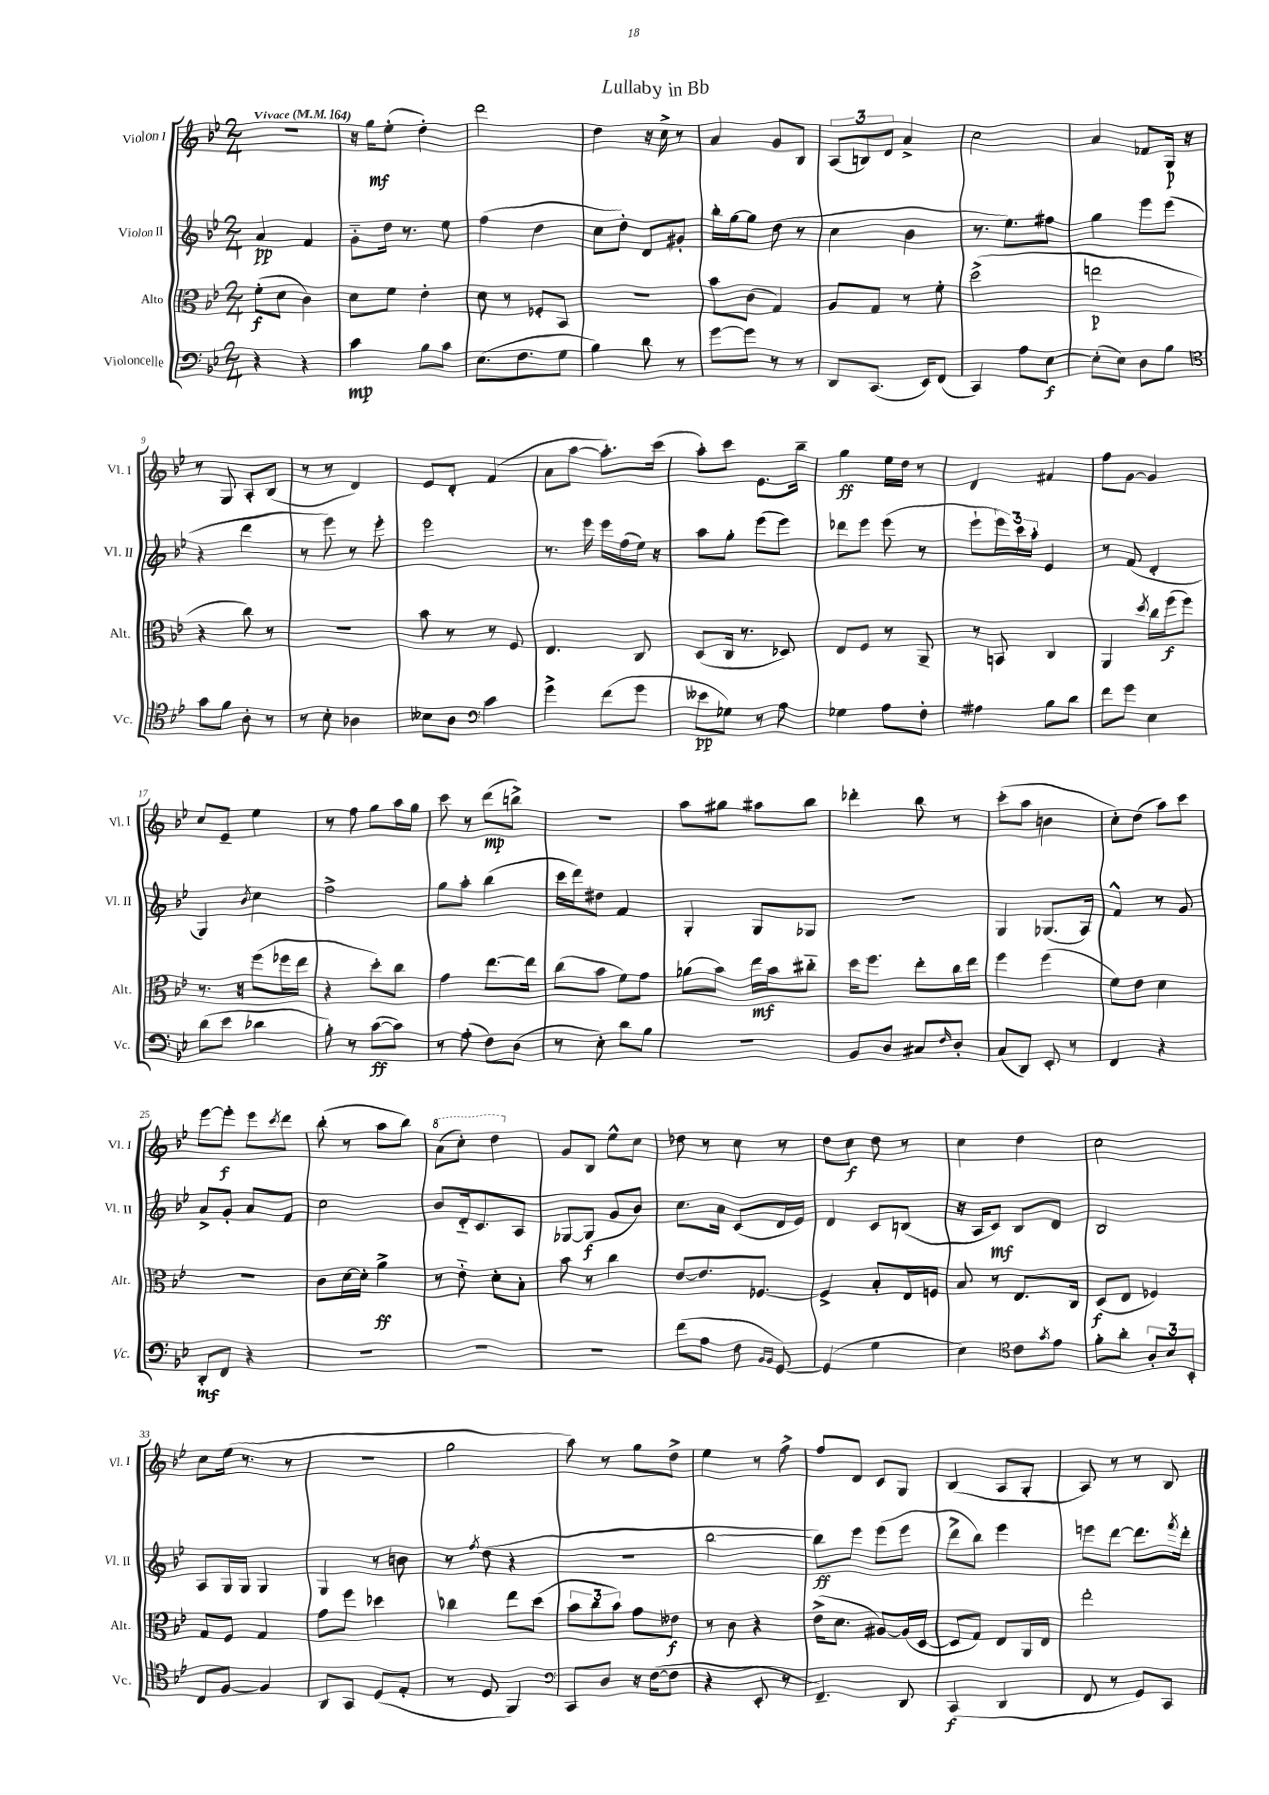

**kern	**kern	**kern	**kern
*staff4	*staff3	*staff2	*staff1
*clefF4	*clefC3	*clefG2	*clefG2
*k[b-e-]	*k[b-e-]	*k[b-e-]	*k[b-e-]
*M2/4	*M2/4	*M2/4	*M2/4
*MM164	*MM164	*MM164	*MM164
4r	(8f'	4a	2r
.	8d	.	.
4r	4c)	4f	.
=	=	=	=
4c	8d	8g'~	16r
.	.	.	16gg
.	8f	16dd	(8ee-'
.	.	8.r	.
8B-	4e-'	.	4dd')
8c	.	8ee-	.
=	=	=	=
(8.E-	8d	(4ff	2ddd
.	8r	.	.
8.F	.	.	.
.	8F-'	4dd	.
8G	8BB-	.	.
=	=	=	=
4B-)	2r	8cc	4dd
.	.	8dd')	.
8d	.	8d	16r
.	.	.	16cc^
8r	.	8g#'	8r
=	=	=	=
[8g	8b-	16bb-'	4a
.	.	[16gg	.
8g]	(8c	8gg]	.
8r	4G)	(8dd	8g
8r	.	8r	8B-
=	=	=	=
8DD	8A	4cc	(12A
.	.	.	12B)
(8.CC	8G	.	.
.	.	.	12d
.	8r	4b-	4a^
16EE-)	.	.	.
(8FF	8f'	.	.
=	=	=	=
4CC)	(2dd^	8.r	2cc
.	.	8.ee-)	.
8A	.	.	.
[8E-	.	8ff#	.
=	=	=	=
(8E-']	2ee	4gg	4a
8E-)	.	.	.
8D	.	8eee-	8f-
8B-	.	(8eee-	16G
.	.	.	16r
=	=	=	=
*clefC4	*	*	*
8g	4r	4r	8r
8f	.	.	8G
8A'	8cc)	4ddd	8A'
8r	8r	.	(8B-
=	=	=	=
8r	2r	8r	8r
8B-'	.	8eee-)	8r
4A-	.	8r	4d)
.	.	8eee-'	.
=	=	=	=
8B--	8b-	2eee-	8e-
8A	8r	.	8d'
*clefF4	*	*	*
4c	8r	.	(4f
.	8F	.	.
=	=	=	=
4g^	4.E-	8.r	8a
.	.	.	[8aa
.	.	16eee-	.
(8f	.	16eee-	8.aa'])
.	.	(16ff	.
8g	8C	16ee-)	.
.	.	16r	(16ccc
=	=	=	=
8e--	(8D	8aa	8aa')
8G-)	16C	8gg'	8ccc
.	8.r	.	.
8r	.	(8eee-	8.e-
8A	8D-)	8eee-)	.
.	.	.	16bb-~
=	=	=	=
4G-	8E-	8ddd-	4gg
.	8F	8eee-	.
8A	8r	(8eee-	16ee-
.	.	.	16dd
8F'	8AA~	8r	8r
=	=	=	=
4A#	8r	8eee-`	4d
.	8BB	24eee-)	.
.	.	24ccc	.
.	.	24aa'	.
8B-	4C	4e-	4f#
8d	.	.	.
=	=	=	=
8f	4AA	8r	8ff
8g	.	(8f	[8g
.	8qdd	.	.
4E-	16cc	4d'	4g]
.	(16ff	.	.
.	8ff)	.	.
=	=	=	=
(8d	8.r	4G)	8cc
8e-	.	.	8e-~
.	16r	.	.
.	.	8qb-	.
4d-	(8ff	4cc	4ee-
.	16ff-	.	.
.	16ee-	.	.
=	=	=	=
8B-')	4r	2ff^	8r
8r	.	.	8ff
([8c	8dd')	.	8gg
8c])	8cc	.	16aa
.	.	.	16gg
=	=	=	=
8r	4g	8gg	8ccc
(8A'	.	8aa'	8r
8F)	[8.ee-	(4bb-	(8ddd
(8D	.	.	8bb^)
.	16ee-]	.	.
=	=	=	=
8r	(8cc	16ccc	2r
.	.	16ddd)	.
8E-')	8b-	8dd#	.
8d	8f)	4f	.
8B-	8g	.	.
=	=	=	=
2r	(8a-	4G'	8aa
.	8b-)	.	8gg#
.	16ee-	8G	8aa#
.	16b-	.	.
.	8cc#'~	8G-	8bb-
=	=	=	=
8BB-	16dd	2r	4ddd-'
.	8.ff	.	.
8D	.	.	.
8C#	8ee-'	.	8bb-
16qqF	.	.	.
8D'	16cc	.	8r
.	16ee-	.	.
=	=	=	=
(8C	4ff	4G	(8ccc'
8DD)	.	.	8aa
8EE-'	(4ff	(8.G-	4b
8r	.	.	.
.	.	16A)	.
=	=	=	=
4FF	8f)	4f^^	8cc')
.	8e-	.	(8dd
4r	4d	8r	8aa)
.	.	8g	8ccc
=	=	=	=
8DD'	2r	8a^	[8eee-
8FF	.	8g'	8eee-']
4r	.	8a	8eee-
.	.	.	8qccc
.	.	8f	8ddd
=	=	=	=
2r	8c	2cc	(8bb-'
.	[16d	.	8r
.	16d']	.	.
.	4a^	.	8aa
.	.	.	8bb-)
=	=	=	=
2r	8r	8b-	(8aa
.	8e-'~	16d'~	8ccc')
.	.	8.c	.
.	8d'	.	4ddd
.	8B-'	8A	.
=	=	=	=
2r	8b-	[8G-	8g
.	8r	(8G-]	8B-
.	4cc	8g	8ee-^^
.	.	8b-)	8cc
=	=	=	=
(8f	[8e-	8.cc	8dd-
8A	8.e-]	.	8r
.	.	16a	.
8F	.	(8c	8cc
.	[8.F-	.	.
16qqBB-	.	.	.
16qqBB-	.	.	.
[8GG)	.	16d	8r
.	.	16e-)	.
=	=	=	=
(4GG]	4F-^]	4d	8dd
.	.	.	8cc
4G	8B-'	8c	8dd
.	16E-	(8B	8r
.	16F	.	.
=	=	=	=
4E-)	8B-	16r	4cc
.	.	16A	.
.	8r	8c)	.
*clefC4	*	*	*
8c	8.E-	8B-	4dd
8qg	.	.	.
8e-	.	8d	.
.	16C	.	.
=	=	=	=
8f'	(8D	2B-	2cc
8a'	8E-	.	.
12A'	4F-)	.	.
12B-	.	.	.
12BB-'	.	.	.
=	=	=	=
8C	8G	8A	8cc
[8F	8F	16G	(16ee-
.	.	16G	8.r
4F]	4G	4G	.
.	.	.	8r
=	=	=	=
8AA	8g	4G	2r
8GG	8ff	.	.
(8D	4dd-	8r	.
8E-'	.	8b	.
=	=	=	=
8r	4cc-	8r	2gg
.	.	8qff	.
8D	.	(8dd	.
4FF)	8ee-	4r	.
.	(8dd	.	.
=	=	=	=
*clefF4	*	*	*
8CC	12b-	2r	8aa)
.	12cc	.	.
8D	.	.	8r
.	12b-)	.	.
16r	8g	.	8gg
([16F	.	.	.
8F]	8e--	.	8dd^
=	=	=	=
4r	8r	[2bb-	4ee-
.	8c	.	.
8EE-'	4r	.	8r
8r	.	.	8ff^
=	=	=	=
4.FF~)	(16e-^	8bb-])	8ff
.	8.d	.	.
.	.	8eee-	8d
.	[8A#)	(8eee-	8c
8DD	(16A#]	8eee-	8G
.	[16D	.	.
=	=	=	=
(4CC	8D]	8ddd^	(4B-
.	8G)	8bb-)	.
4DD	8E-	4eee-	8A
.	16AA	.	8G'
.	16E-	.	.
=	=	=	=
8FF	2ee-'	8eee	8A)
8r	.	[8ddd	8r
8GG)	.	8.ddd]	8r
8CC	.	.	8B-
.	.	8qfff	.
.	.	16ddd'	.
==	==	==	==
*-	*-	*-	*-
